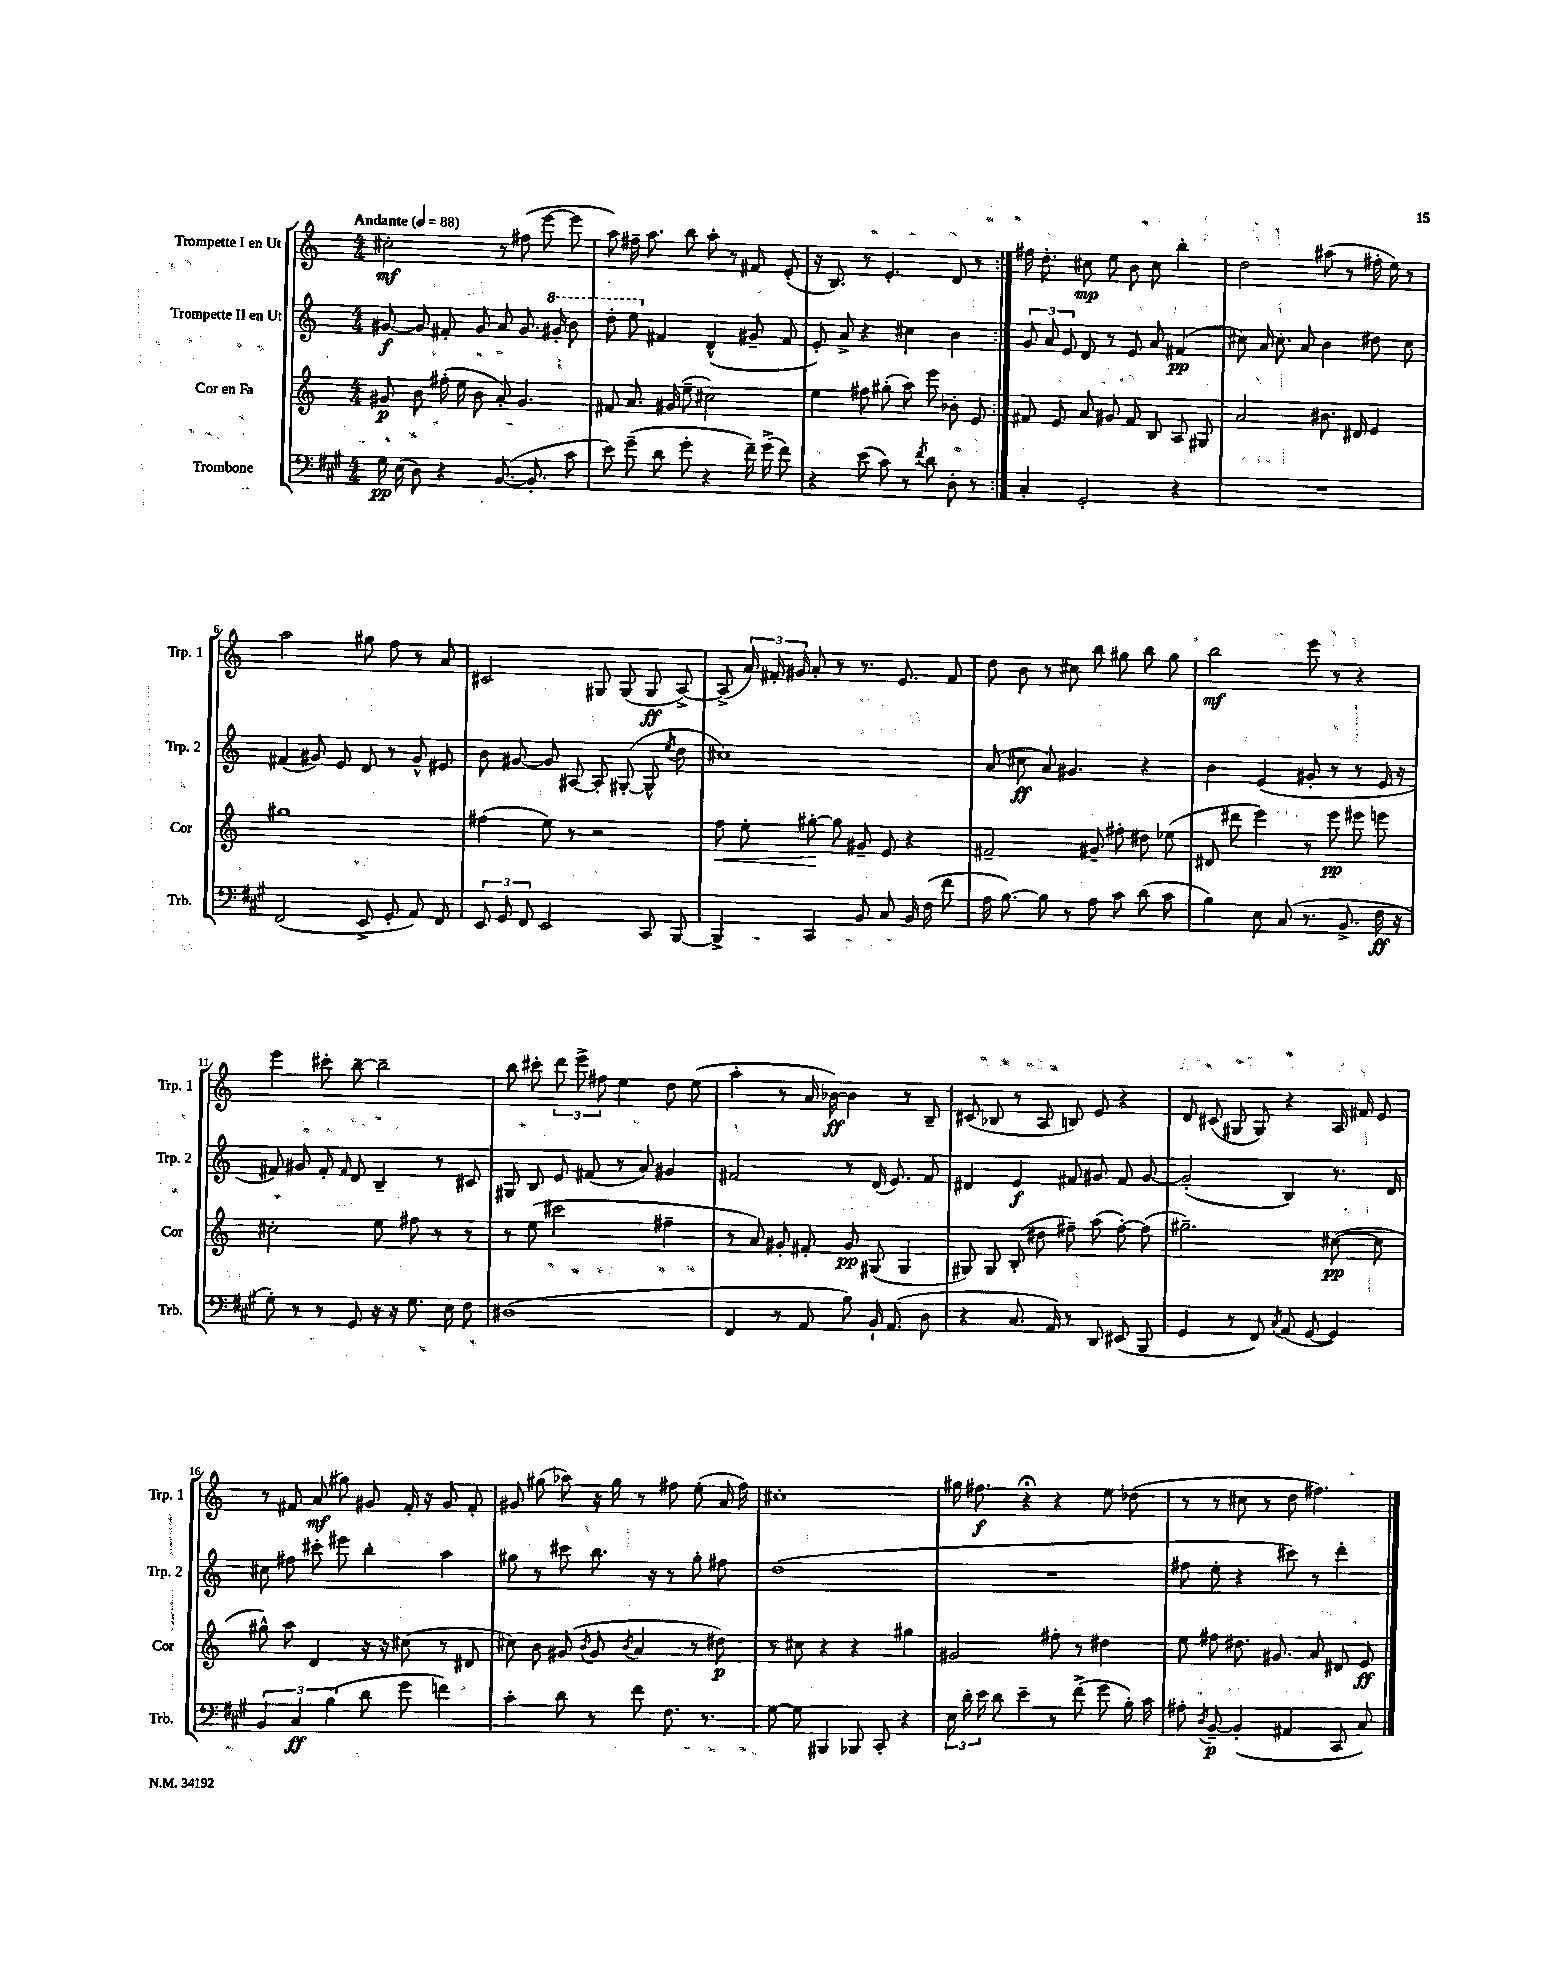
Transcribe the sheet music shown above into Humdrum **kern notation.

**kern	**kern	**kern	**kern
*staff4	*staff3	*staff2	*staff1
*clefF4	*clefG2	*clefG2	*clefG2
*k[f#c#g#]	*k[]	*k[]	*k[]
*M4/4	*M4/4	*M4/4	*M4/4
*MM88	*MM88	*MM88	*MM88
16G#\	8g#/	[8g#/	2cc#'\
(16E\	.	.	.
8D\)	8b\	8g#/]	.
4r	(16ff#'\	8f#'/	.
.	16ee\	.	.
.	8b\	8g#/	.
([8.BB/	8a'/)	8a/	8r
.	4.g#/	8.g#/	(8ff#\
8.BB'/]	.	.	.
.	.	.	[8eee\
.	.	16gg#'/	.
8c#\	.	8bb\	8eee\]
=	=	=	=
8e\)	8f#/	8ddd'\	8aa\)
(8g#~\	8.a/	8eee\	16ff#~\
.	.	.	8.aa\
8d\	.	4f#/	.
.	(16g#/	.	.
8g#'\	8ee~\	.	8bb\
4r	2cc#\)	(4d^^/	8aa'\
.	.	.	8r
16f#~\)	.	8g#~/	8f#/
(16g#^\	.	.	.
8f#\)	.	8f#/	(8e'/
=	=	=	=
4r	4ee\	8e'/)	16r
.	.	.	8.B/)
.	.	8a^/	.
(8e\	8ff#\	4r	8r
8c#\)	(8gg#'\	.	4.e'/
8r	8aa\)	4cc#\	.
8qf#/	.	.	.
8d\	8eee\	.	.
8D'\	8b-'\	4b\	8d/
8r	8e/	.	8r
=:|!	=:|!	=:|!	=:|!
4C#'/	8f#/	12g/	16ff#\
.	.	.	8.dd'\
.	.	12a/	.
.	8e/	.	.
.	.	12e/	.
2GG#'/	8a/	8d/	8cc#\
.	8g#/	8r	8ee\
.	8f#/	8e/	8b\
.	8B/	8a/	8cc#\
4r	8A/	(4f#/	4bb'\
.	8G#/	.	.
=	=	=	=
1r	2a/	8cc#\)	2dd\
.	.	16a/	.
.	.	8.cc#'\	.
.	.	8a/	.
.	8.b#\	4b\	(8aa#\
.	.	.	8r
.	16d#/	.	.
.	4e/	8dd#\	16ff#'\
.	.	.	16ee\)
.	.	8cc#\	8r
=	=	=	=
(2FF#/	1gg#	(4f#/	2aa\
.	.	8g#/)	.
.	.	8e/	.
8EE^/	.	8d/	8gg#\
8GG#'/	.	8r	8ff\
8AA/)	.	8g#^^/	8r
8FF#/	.	8e#/	8a/
=	=	=	=
12EE/	(4ff#\	8b\	2c#/
12GG#/	.	.	.
.	.	[8g#/	.
12FF#/	.	.	.
2EE/	8ee\)	8g#/]	.
.	8r	[8A#/	.
.	2r	8A#'/]	8G#/
.	.	([8G#'/	(8G#/
8CC#/	.	8G#^^/]	8G#/
.	.	8qee/	.
[8BBB/	.	8dd\	[8A^/)
=	=	=	=
4BBB^/]	8ff\	1cc#)	(8A^/]
.	8ee'\	.	24a/)
.	.	.	24f#'/
.	.	.	24g#/
4CC#/	[8gg#'\	.	8a'/
.	8gg#\]	.	8r
8BB/	8g#~/	.	8.r
8C#/	8e/	.	.
.	.	.	8.e/
16BB/	4r	.	.
(16F#\	.	.	.
8f#\	.	.	8f#/
=	=	=	=
16A\	2f#~/	(8a/	8dd\
[8.B\)	.	.	.
.	.	8cc#\	8b\
8B\]	.	8a/)	8r
8r	.	4.g#/	8cc#\
8A\	8g#~/	.	8bb\
8c#\	8ff#'\	.	8gg#\
(8d\	8dd#\	4r	8bb\
8c#\	(8ee-\	.	8gg#\
=	=	=	=
4B\)	8d#/	4b\	2bb\
.	8ddd#\	.	.
8E\	4eee\)	(4e/	.
(8C#/	.	.	.
8.r	8r	8g#'/	8eee\
.	8eee\	8r	8r
8.BB^/	.	.	.
.	8eee#\	8r	4r
16F#\	8eee\	16e/	.
16r	.	16r	.
=	=	=	=
8G#'\)	2cc#'\	8f#/)	4eee\
8r	.	8g#/	.
8r	.	8f#'/	8ccc#'\
.	.	16qqf#/	.
8GG#/	.	8d/	[8bb~\
16r	8ee\	4B~/	2bb~\]
16r	.	.	.
8.G#\	8ff#\	.	.
.	8r	8r	.
16E\	.	.	.
8F#\	8r	8c#/	.
=	=	=	=
(1D#	8r	8G#/	8bb\
.	(8ee\	8B/	8ccc#'\
.	2ccc#\	8e/	12ddd\
.	.	.	12eee^\
.	.	(8f#/	.
.	.	.	12ff#\
.	.	8r	4ee\
.	.	8a/)	.
.	4ff#~\	4g#/	8dd\
.	.	.	(8ee\
=	=	=	=
4FF#/	8r	2f#/	4aa'\
.	8a/)	.	.
8r	8g#'/	.	8r
8AA/	8f#'/	.	16a/
.	.	.	[16b-\)
8B\)	8g#/	8r	4b-\]
16BB`/	(8G#/	(16d/	.
(8.AA/	.	8.e/)	.
.	4G#/	.	8r
8D\	.	8f#/	8B~/
=	=	=	=
4r	8G#/)	4d#/	(8c#/
.	8G#/	.	8B-/
8.C#/	(8B'/	4e/	8r
.	8dd#\	.	8A/
16AA/)	.	.	.
8r	8ff#~\)	8f#/	8B/)
8DD/	(8aa\	8g#/	8e/
(8EE#/	[8ff#'\)	8f#/	4r
8BBB/	(8ff#\]	[8g#/	.
=	=	=	=
4GG#/	2.gg#~\)	(2g#'/]	8d/
.	.	.	(8c#/
8r	.	.	8G#/
8FF#/)	.	.	8G#/)
8qC#/	.	.	.
(8AA/	.	4B/)	4r
[8GG#/	.	.	.
4GG#/])	([8cc#\	8.r	16A/
.	.	.	16f#/
.	8cc#\]	.	8e/
.	.	16d/	.
=	=	=	=
6BB/	8gg#^^\)	8cc#\	8r
.	8aa\	8ff#\	8f#/
6C#/	.	.	.
.	4d/	8ccc#'\	(8a/
(6B\	.	.	.
.	.	8eee#\	8gg#\)
8d\	16r	4bb'\	8g#/
.	16r	.	.
8g#\	(8cc#\	.	16f#'/
.	.	.	16r
4f\)	8r	4aa\	8g#/
.	8d#/	.	8f#'/
=	=	=	=
4c#'\	8cc#\)	8gg#\	8g#/
.	8b\	8r	(8gg#\
8d\	(8g#/	8ccc#\	8aa-\)
.	8qb/	.	.
8r	8g#/	8.bb\	16r
.	.	.	16gg#\
.	8qb/	.	.
8f#\	4a/	.	8r
.	.	16r	.
8.F#\	.	8r	8ff#\
.	8r	8gg#'\	(8ee'\
8.r	.	.	.
.	8dd#\)	8ff#\	16a/
.	.	.	16ff#\)
=	=	=	=
[8G#\	8r	(1dd	1cc#'
8G#\]	8cc#\	.	.
4BBB#/	4r	.	.
8BBB-/	4r	.	.
8CC#'/	.	.	.
4r	4gg#\	.	.
=	=	=	=
24E\	2g#/	1r	16gg#\
24d'\	.	.	.
.	.	.	8.ff#\
24e\	.	.	.
8d\	.	.	.
4e~\	.	.	4r;
8r	8ff#'\	.	4r
(8f#^\	8r	.	.
8g#\	4dd#\	.	8ee\
16B'\)	.	.	(8dd-\
16c#\	.	.	.
=	=	=	=
8A#'\	8ee\	8ff#\	8r
8qD/	.	.	.
[8BB~/	8ff#\	8ee'\	8r
(4BB'/]	8.dd#\	4r	8cc#\
.	.	.	8r
.	8.g#/	.	.
4AA#/	.	8ccc#\)	8dd\
.	8a/	8r	4.ff#\)
8CC#/	8d#/	4ddd'\	.
8C#/)	8e/	.	.
==	==	==	==
*-	*-	*-	*-
